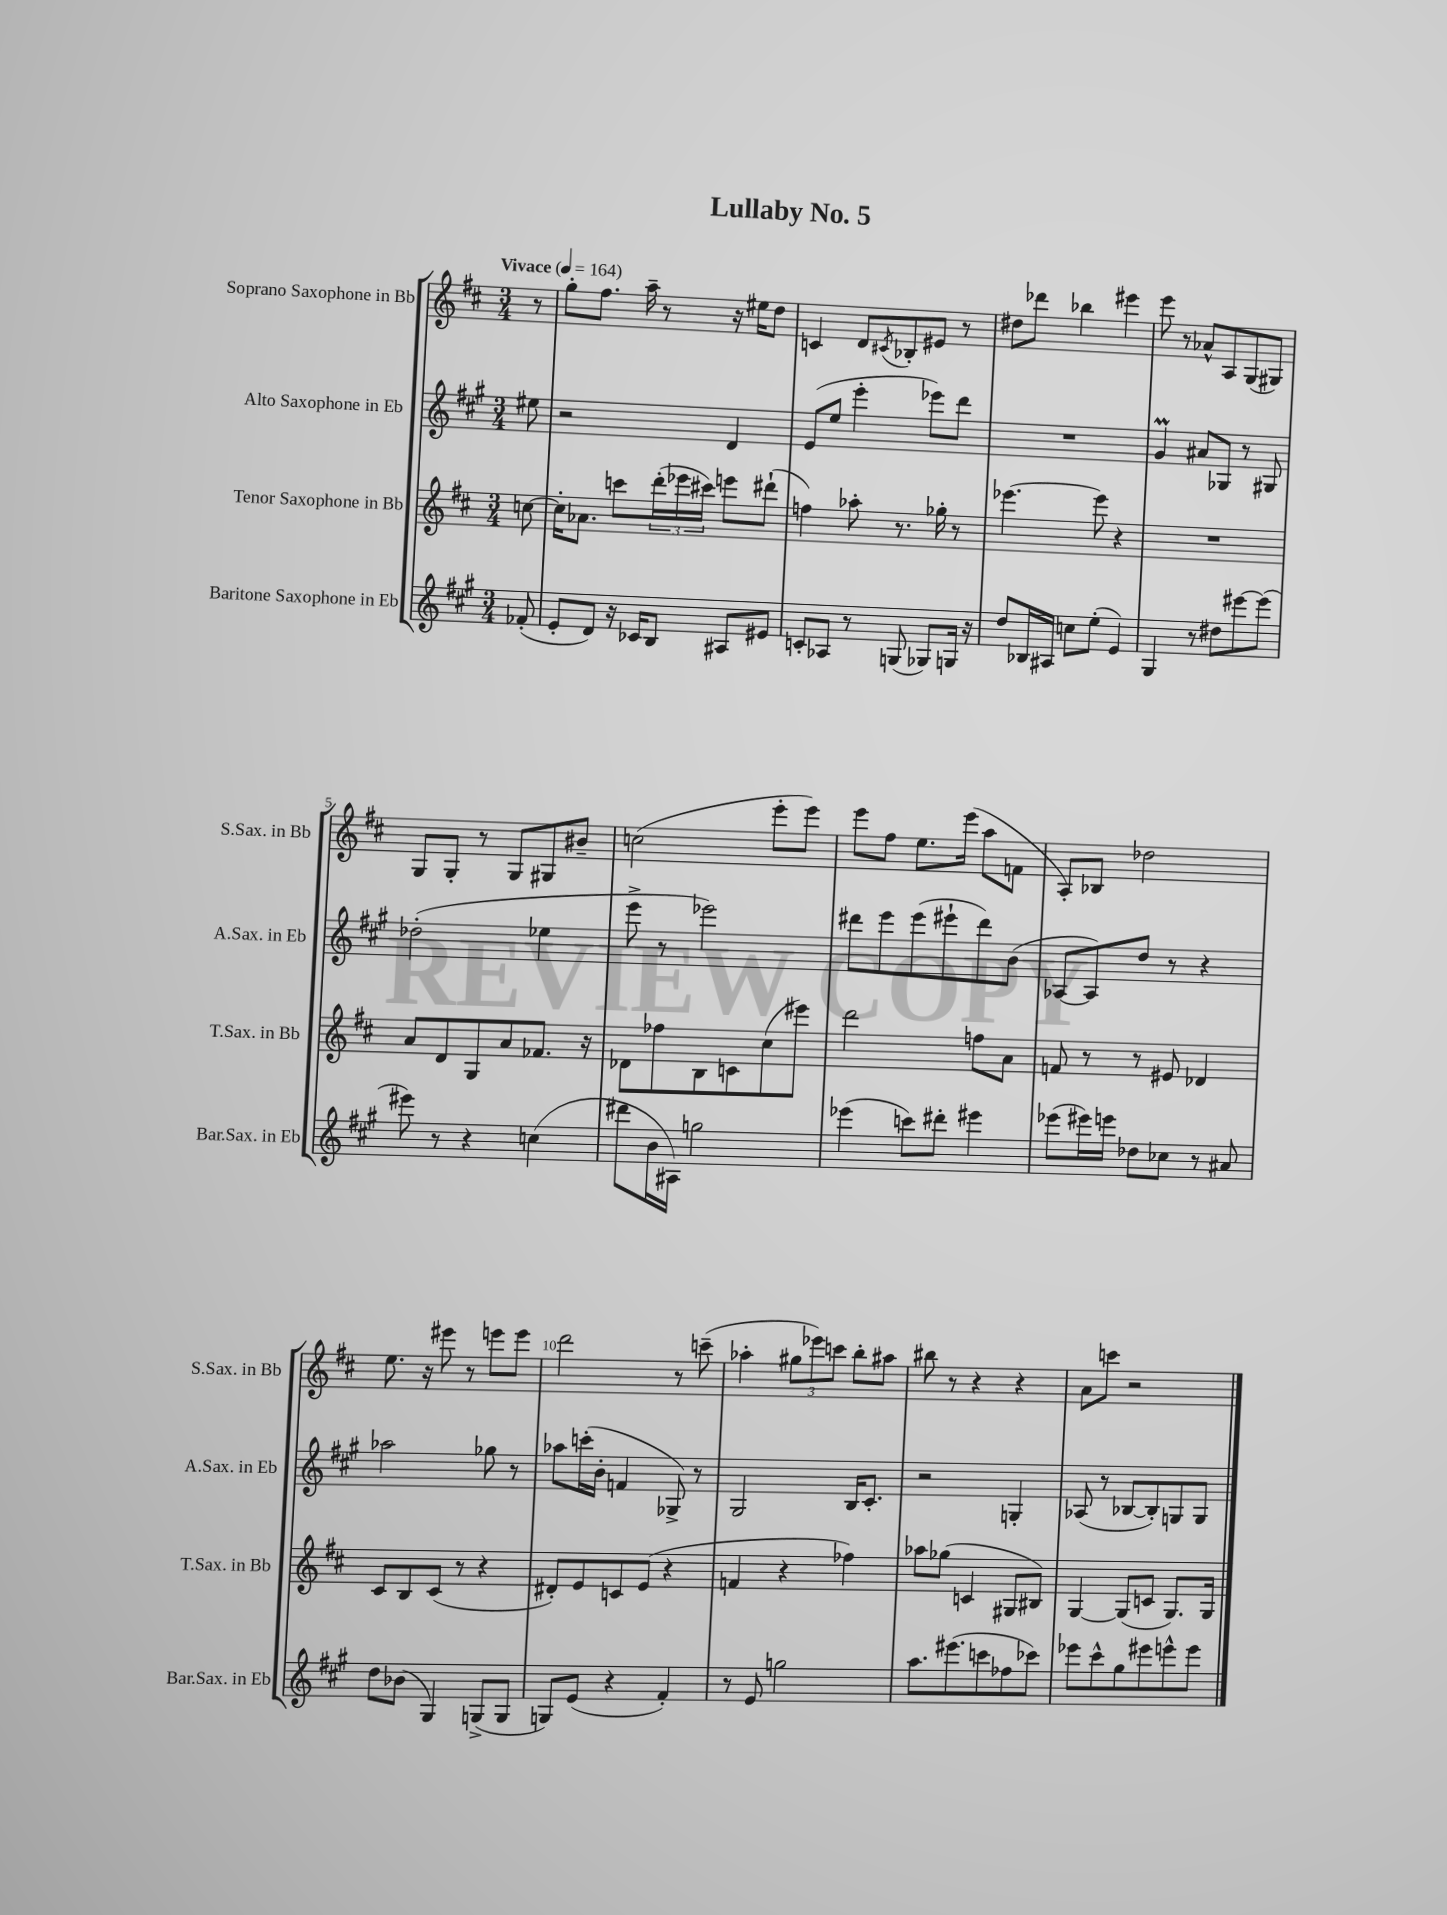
\header { title = "Lullaby No. 5" }
<<
\new StaffGroup <<
\new Staff = "s0" \with { instrumentName = "Soprano Saxophone in Bb" shortInstrumentName = "S.Sax. in Bb" } {
    \clef treble \key d \major \numericTimeSignature \time 3/4 \partial 8 \tempo "Vivace" 4 = 164
    r8 |
    g''8-. fis''8. a''16-- r8 r16 eis''16 d''8 |
    c'4 d'8 \acciaccatura { cis'8 } bes8-. eis'8 r8 |
    dis''8 des'''8 bes''4 eis'''4 |
    e'''8 r8 aes'8-^ a8 g8( gis8) |
    g8 g8-. r8 g8 gis8 bis'8-- |
    c''2( e'''8-. e'''8) |
    e'''8 fis''8 e''8. e'''16( a''8 f'8 |
    a8-.) bes8 des''2 |
    e''8. r16 eis'''8 r8 e'''8 e'''8 |
    d'''2 r8 c'''8--( |
    aes''4-. \tuplet 3/2 { gis''8 ees'''8) c'''8 } b''8-. ais''8 |
    bis''8 r8 r4 r4 |
    a'8 c'''8 r2 \bar "|." |
}
\new Staff = "s1" \with { instrumentName = "Alto Saxophone in Eb" shortInstrumentName = "A.Sax. in Eb" } {
    \clef treble \key a \major \numericTimeSignature \time 3/4 \partial 8
    eis''8 |
    r2 d'4 |
    e'8( e''8 e'''4-. ees'''8) d'''8 |
    R2. |
    gis'4\prall ais'8 ges8 r8 gis8 |
    des''2-.( ees''4 |
    e'''8-> r8 ees'''2) |
    dis'''8 e'''8 e'''8( eis'''8-! dis'''8) b'8( |
    aes8~ aes8) d''8 r8 r4 |
    aes''2 ges''8 r8 |
    aes''8 c'''16-.( b'16-. f'4 ges8->) r8 |
    gis2 b16 cis'8.-. |
    r2 g4-. |
    aes8( r8 bes8~ bes8-.) g8 g8 \bar "|." |
}
\new Staff = "s2" \with { instrumentName = "Tenor Saxophone in Bb" shortInstrumentName = "T.Sax. in Bb" } {
    \clef treble \key d \major \numericTimeSignature \time 3/4 \partial 8
    c''8~ |
    c''16-. aes'8. c'''8 \tuplet 3/2 { d'''16-.( ees'''16 cis'''16) } e'''8 dis'''8-!( |
    f''4) aes''8-. r8. ges''16-. r8 |
    ees'''4.~ ees'''8 r4 |
    R2. |
    a'8 d'8 g8 a'8 fes'8. r16 |
    des'8 fes''8 b8 c'8 cis''8( eis'''8) |
    d'''2 f''8 a'8 |
    f'8 r8 r8 eis'8 des'4 |
    cis'8 b8 cis'8( r8 r4 |
    dis'8-.) e'8 c'8 e'8( r4 |
    f'4 r4 fes''4) |
    aes''8 ges''8( c'4 gis8 bis8) |
    g4~ g8( c'8 g8.) g16 \bar "|." |
}
\new Staff = "s3" \with { instrumentName = "Baritone Saxophone in Eb" shortInstrumentName = "Bar.Sax. in Eb" } {
    \clef treble \key a \major \numericTimeSignature \time 3/4 \partial 8
    fes'8-.( |
    e'8-. d'8) r16 ces'16 b8 ais8 eis'8 |
    c'8-. aes8 r8 g8( ges8) g16 r16 |
    d''8 bes16 ais16 c''8 e''8-.( e'4) |
    gis4 r8 dis''8 eis'''8~ eis'''8( |
    eis'''8) r8 r4 c''4( |
    dis'''8 b'16 ais16) g''2 |
    ees'''4( c'''8) dis'''8-. eis'''4 |
    ees'''8( eis'''16) e'''16 des''8 ces''8 r8 ais'8 |
    d''8 bes'8( gis4) g8->( g8 |
    g8) e'8( r4 fis'4-.) |
    r8 e'8 g''2 |
    a''8. eis'''8.( c'''8 fes''8 ces'''8) |
    ees'''8 cis'''8-^ gis''8 eis'''8 e'''8-^ e'''8 \bar "|." |
}
>>
>>
\layout { \context { \Score \override BarNumber.break-visibility = ##(#f #t #t) barNumberVisibility = #(every-nth-bar-number-visible 5) } }
